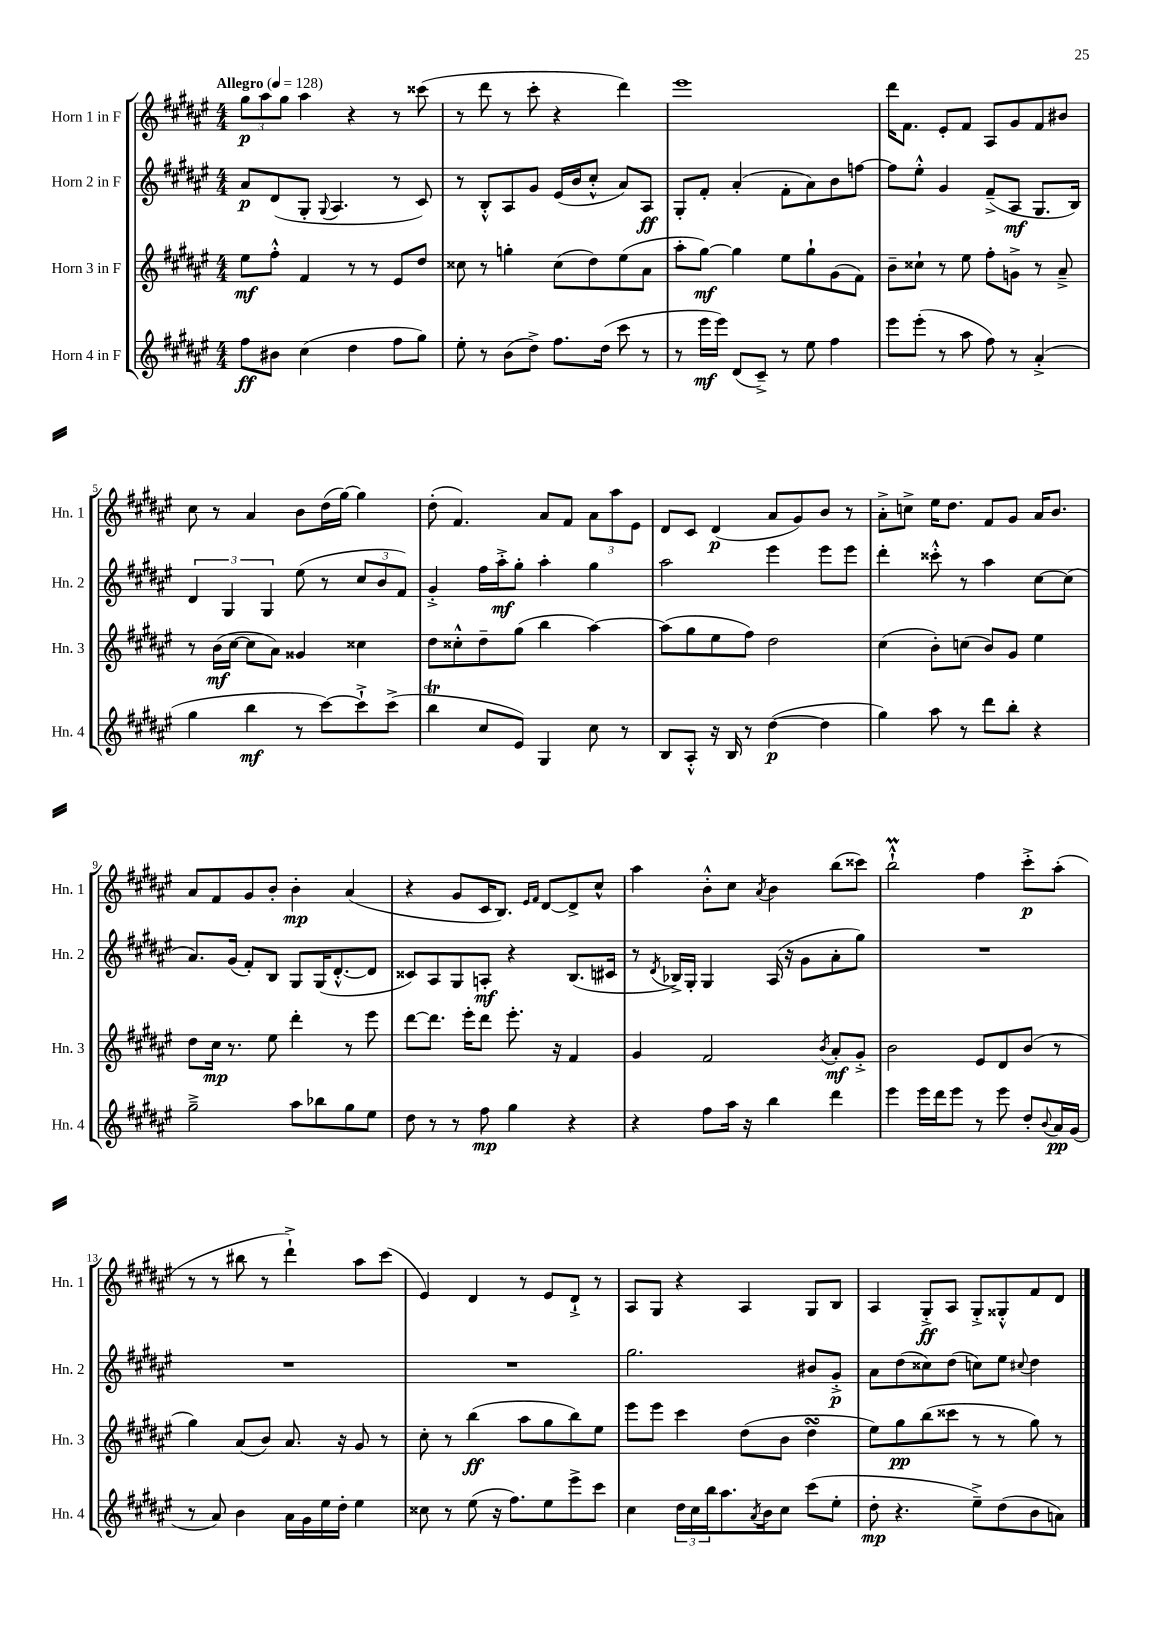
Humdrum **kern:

**kern	**kern	**kern	**kern
*staff4	*staff3	*staff2	*staff1
*clefG2	*clefG2	*clefG2	*clefG2
*k[f#c#g#d#a#e#]	*k[f#c#g#d#a#e#]	*k[f#c#g#d#a#e#]	*k[f#c#g#d#a#e#]
*M4/4	*M4/4	*M4/4	*M4/4
*MM128	*MM128	*MM128	*MM128
8ff#	8ee#	8a#	12gg#
.	.	.	12aa#
8b#	8ff#'^^	(8d#	.
.	.	.	12gg#
(4cc#	4f#	8G#'	4aa#
.	.	8qqG#	.
.	.	4.A#	.
4dd#	8r	.	4r
.	8r	.	.
8ff#	8e#	8r	8r
8gg#)	8dd#	8c#)	(8ccc##
=	=	=	=
8ee#'	8cc##	8r	8r
8r	8r	8B'^^	8ddd#
(8b	4gg'	8A#	8r
8dd#^)	.	8g#	8ccc#'
8.ff#	(8cc##	(16e#	4r
.	.	16b	.
.	8dd#)	8cc#'^^	.
(16dd#	.	.	.
8ccc#	(8ee#	8a#)	4ddd#)
8r	8a#	8A#	.
=	=	=	=
8r	8aa#'	8G#'	1eee#
16eee#	[8gg#)	8f#'	.
16eee#)	.	.	.
(8d#	4gg#]	(4a#'	.
8c#~^)	.	.	.
8r	8ee#	8f#'	.
8ee#	8gg#`	8a#)	.
4ff#	(8g#	8b	.
.	8f#)	[8ff	.
=	=	=	=
8eee#	8b~	8ff]	16ddd#
.	.	.	8.f#
(8eee#'	8cc##`	8ee#'^^	.
8r	8r	4g#	8e#'
8aa#	8ee#	.	8f#
8ff#)	8ff#'	(8f#~^	8A#
8r	8g^	8A#	8g#
(4a#'^	8r	8.G#	8f#
.	8a#~^	.	8b#
.	.	16B)	.
=	=	=	=
4gg#	8r	6d#	8cc#
.	(16b	.	8r
.	.	6G#	.
.	[16cc#	.	.
4bb	8cc#]	.	4a#
.	.	6G#	.
.	8a#)	.	.
8r	4g##	(8ee#	8b
[8ccc#)	.	8r	(16dd#
.	.	.	[16gg#)
8ccc#`^]	4cc##	12cc#	4gg#]
.	.	12b	.
(8ccc#^	.	.	.
.	.	12f#)	.
=	=	=	=
4bb	8dd#	4g#'^	(8dd#'
.	8cc##'^^	.	4.f#)
8cc#	8dd#~	16ff#	.
.	.	16aa#'^	.
8e#)	(8gg#	8gg#'	.
4G#	4bb	4aa#'	8a#
.	.	.	8f#
8cc#	[4aa#)	4gg#	12a#
.	.	.	12aa#
8r	.	.	.
.	.	.	12e#
=	=	=	=
8B	(8aa#]	2aa#	8d#
8A#'^^	8gg#	.	8c#
16r	8ee#	.	(4d#
16B	.	.	.
8r	8ff#)	.	.
([4dd#	2dd#	4eee#	8a#
.	.	.	8g#)
4dd#]	.	8eee#	8b
.	.	8eee#	8r
=	=	=	=
4gg#)	(4cc#	4ddd#'	8a#'^
.	.	.	8cc^
8aa#	8b')	8ccc##'^^	16ee#
.	.	.	8.dd#
8r	(8cc	8r	.
8ddd#	8b)	4aa#	8f#
8bb'	8g#	.	8g#
4r	4ee#	[8cc#	16a#
.	.	.	8.b
.	.	(8cc#]	.
=	=	=	=
2gg#~^	8dd#	8.a#)	8a#
.	16cc#	.	8f#
.	8.r	(16g#	.
.	.	8f#')	8g#
.	8ee#	8B	8b'
8aa#	4ddd#'	8G#	4b'
8bb-	.	(16G#	.
.	.	[8.d#'^^	.
8gg#	8r	.	(4a#
8ee#	8eee#	8d#]	.
=	=	=	=
8dd#	[8ddd#	8c##)	4r
8r	8.ddd#]	8A#	.
8r	.	8G#	8g#
.	16eee#'	.	.
8ff#	8ddd#	8A'	16c#
.	.	.	8.B)
4gg#	8.eee#'	4r	.
.	.	.	16qqe#
.	.	.	16qqf#
.	.	.	[8d#
.	16r	.	.
4r	4f#	(8.B	8d#^]
.	.	.	8cc#^^
.	.	16c#	.
=	=	=	=
4r	4g#	8r	4aa#
.	.	8qd#	.
.	.	16B-^)	.
.	.	16G#'	.
8ff#	2f#	4G#	8b'^^
16aa#	.	.	8cc#
16r	.	.	.
.	.	.	8qa#
4bb	.	(16A#	4b
.	.	16r	.
.	.	8g#	.
.	8qb	.	.
4ddd#	8a#'	8a#'	(8bb
.	8g#'^	8gg#)	8ccc##)
=	=	=	=
4eee#	2b	1r	2bb`^^
16eee#	.	.	.
16ddd#	.	.	.
8eee#	.	.	.
8r	8e#	.	4ff#
8eee#	8d#	.	.
8dd#'	(8b	.	8ccc#'^
8qqb	.	.	.
16a#	8r	.	(8aa#'
(16g#	.	.	.
=	=	=	=
8r	4gg#)	1r	8r
8a#)	.	.	8r
4b	(8a#	.	8bb#
.	8b)	.	8r
16a#	8.a#	.	4ddd#`^)
16g#	.	.	.
16ee#	.	.	.
16dd#'	16r	.	.
4ee#	8g#	.	8aa#
.	8r	.	(8ccc#
=	=	=	=
8cc##	8cc#'	1r	4e#)
8r	8r	.	.
(8ee#	(4bb	.	4d#
16r	.	.	.
8.ff#)	.	.	.
.	8aa#	.	8r
8ee#	8gg#	.	8e#
8eee#^	8bb)	.	8d#`^
8ccc#	8ee#	.	8r
=	=	=	=
4cc#	8eee#	2.gg#	8A#
.	8eee#	.	8G#
24dd#	4ccc#	.	4r
24cc#	.	.	.
24bb	.	.	.
8.aa#	.	.	.
.	(8dd#	.	4A#
8qa#	.	.	.
16b	.	.	.
8cc#	8b	.	.
(8ccc#	4dd#	8b#	8G#
8ee#'	.	8g#'^	8B
=	=	=	=
8dd#'	8ee#)	8a#	4A#
4.r	8gg#	(8dd#	.
.	(8bb	8cc##)	8G#'^
.	8ccc##	(8dd#	8A#
8ee#~^)	8r	8cc)	8G#'^
(8dd#	8r	8ee#	8G##'^^
.	.	8qqcc#	.
8b	8gg#)	4dd#	8f#
8a)	8r	.	8d#
==	==	==	==
*-	*-	*-	*-
